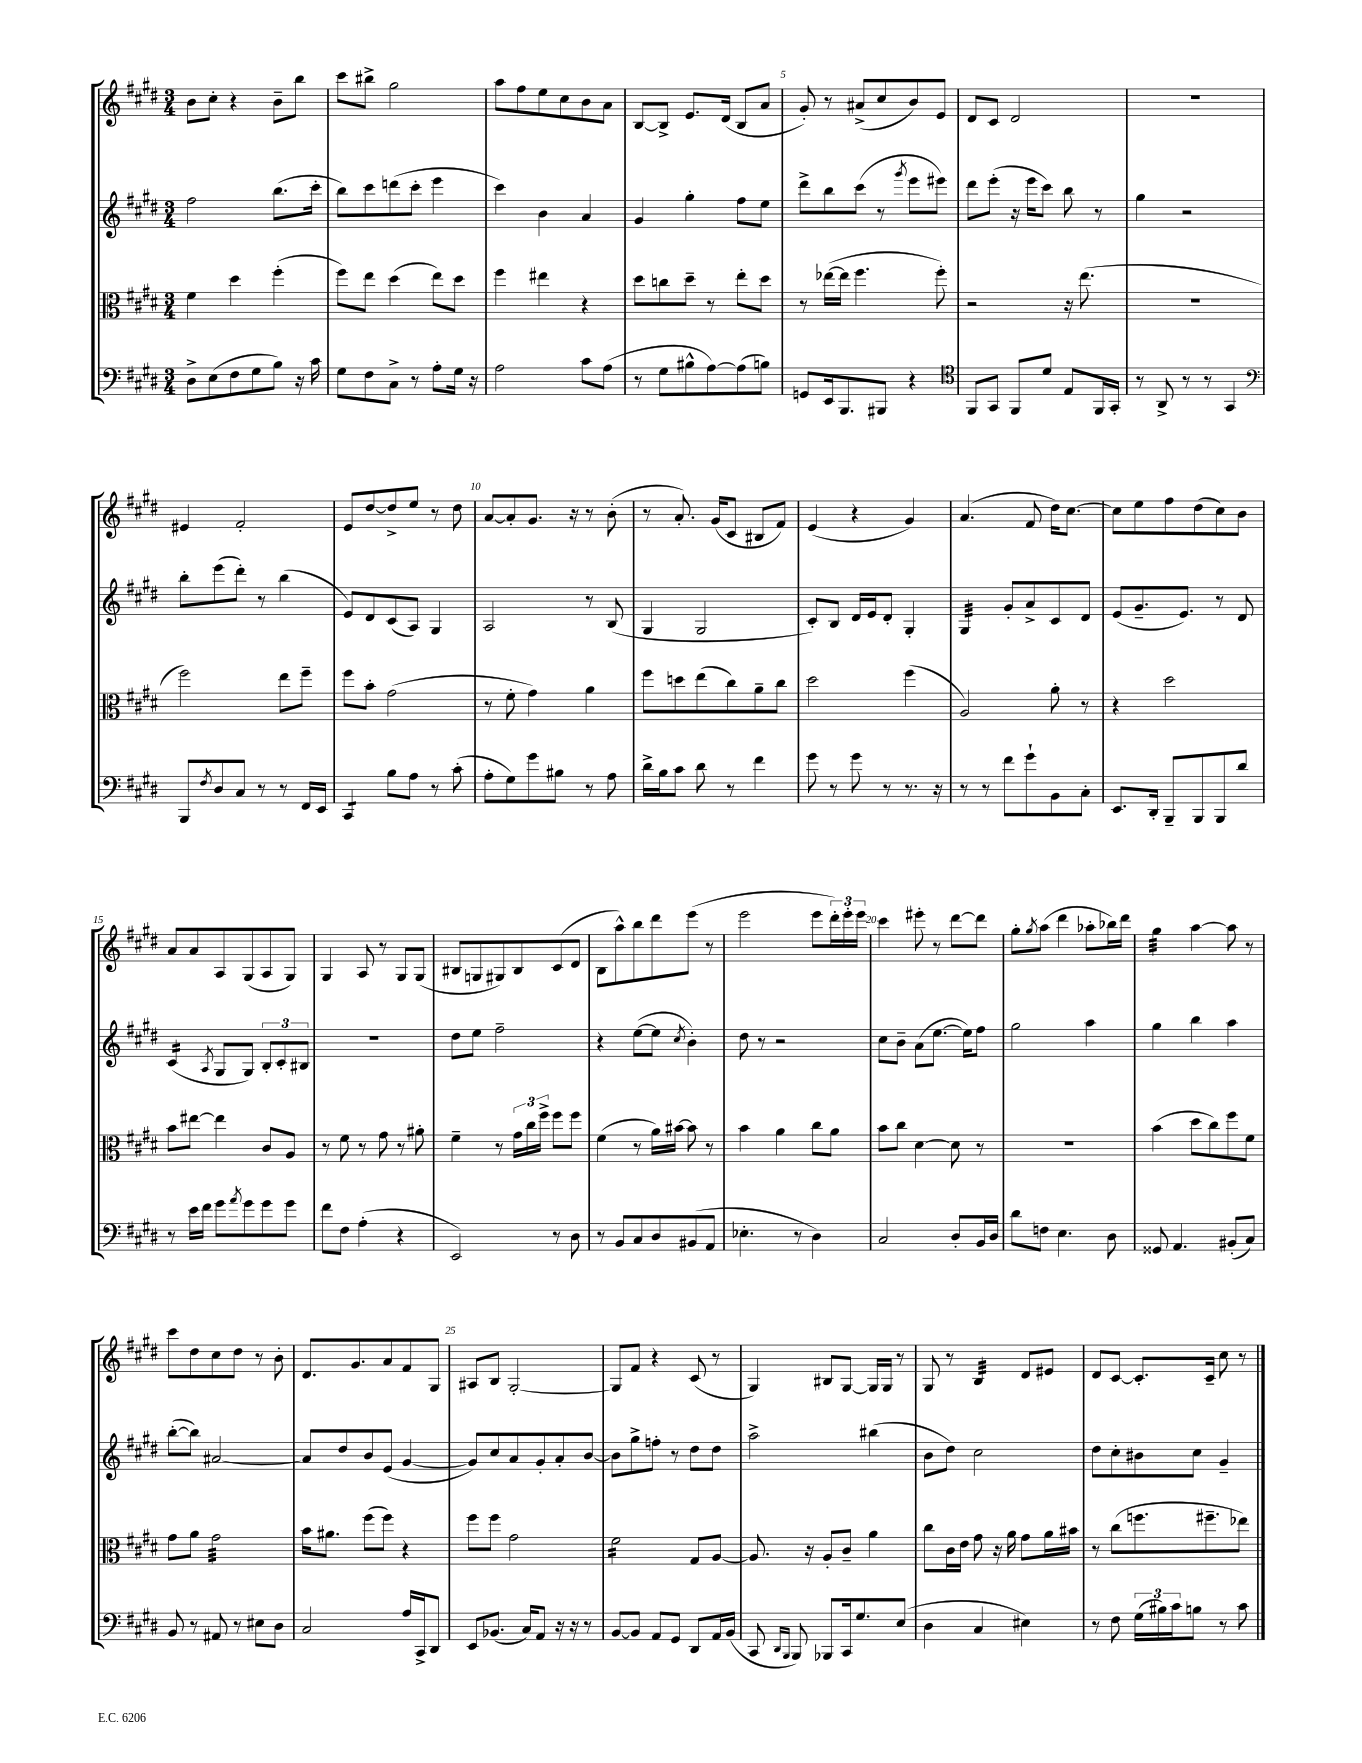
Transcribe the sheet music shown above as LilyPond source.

<<
\new StaffGroup <<
\new Staff = "s0" {
    \clef treble \key e \major \numericTimeSignature \time 3/4
    b'8 cis''8-. r4 b'8-- b''8 |
    cis'''8 bis''8-> gis''2 |
    a''8 fis''8 e''8 cis''8 b'8 a'8 |
    b8~ b8-> e'8. dis'16( b8 a'8 |
    gis'8-.) r8 ais'8->( cis''8 b'8) e'8 |
    dis'8 cis'8 dis'2 |
    R2. |
    eis'4 fis'2-. |
    e'8 dis''8~ dis''8-> e''8 r8 dis''8 |
    a'8~ a'8-. gis'8. r16 r8 b'8-.( |
    r8 a'8.-.) gis'16( cis'8 bis8 fis'8) |
    e'4( r4 gis'4) |
    a'4.( fis'8 dis''16) cis''8.~ |
    cis''8 e''8 fis''8 dis''8( cis''8) b'8 |
    a'8 a'8 a8 gis8( a8 gis8) |
    gis4 a8 r8 gis8 gis8( |
    bis8 g8 gis8) bis8 cis'8( dis'8 |
    b8 a''8-^) b''8 dis'''8 e'''8( r8 |
    e'''2 e'''8 \tuplet 3/2 { dis'''16-.) e'''16-. e'''16 } |
    cis'''4 eis'''8-. r8 dis'''8~ dis'''8 |
    gis''8-. \acciaccatura { gis''8 } a''8( dis'''4 aes''8-. bes''16) dis'''16 |
    gis''4:32 a''4~ a''8 r8 |
    cis'''8 dis''8 cis''8 dis''8 r8 b'8-. |
    dis'8. gis'8. a'8 fis'8 gis8 |
    ais8 b8 gis2~-. |
    gis8 fis'8 r4 cis'8( r8 |
    gis4) bis8 gis8~ gis16 gis16 r8 |
    gis8 r8 b4:32 dis'8 eis'8 |
    dis'8 cis'8~ cis'8.-. cis'16-- cis''8 r8 \bar "|." |
}
\new Staff = "s1" {
    \clef treble \key e \major \numericTimeSignature \time 3/4
    fis''2 b''8.( cis'''16-. |
    b''8) cis'''8 d'''8( cis'''8-. e'''4 |
    cis'''4) b'4 a'4 |
    gis'4 gis''4-. fis''8 e''8 |
    dis'''8-> b''8 cis'''8( r8 \acciaccatura { gis'''8 } e'''8 eis'''8) |
    dis'''8 e'''8-.( r16 e'''16 cis'''8) b''8 r8 |
    gis''4 r2 |
    b''8-. e'''8( dis'''8-.) r8 b''4( |
    e'8) dis'8 cis'8( a8) gis4 |
    a2 r8 b8( |
    gis4 gis2 |
    cis'8-.) b8 dis'16 e'16 dis'8-. gis4-. |
    gis4:32 gis'8-. a'8-> cis'8 dis'8 |
    e'8( gis'8.-- e'8.) r8 dis'8 |
    cis'4:16( \acciaccatura { a8 } gis8 gis8) \tuplet 3/2 { b8-. cis'8-. bis8 } |
    R2. |
    dis''8 e''8 fis''2-- |
    r4 e''8~( e''8 \acciaccatura { cis''8 } b'4-.) |
    dis''8 r8 r2 |
    cis''8 b'8-- a'8( e''8.~ e''16) fis''8 |
    gis''2 a''4 |
    gis''4 b''4 a''4 |
    b''8~-.( b''8) ais'2~ |
    ais'8 dis''8 b'8 e'8( gis'4~ |
    gis'8) cis''8 a'8 gis'8-. a'8-. b'8~ |
    b'8 gis''8-> f''8-. r8 dis''8 dis''8 |
    a''2-> bis''4( |
    b'8 dis''8) cis''2 |
    dis''8 cis''8-. bis'8 cis''8 gis'4-- \bar "|." |
}
\new Staff = "s2" {
    \clef alto \key e \major \numericTimeSignature \time 3/4
    fis'4 dis''4 fis''4-.( |
    fis''8) e''8 dis''4( e''8) dis''8 |
    fis''4 eis''4 r4 |
    dis''8 c''8 dis''8-- r8 e''8-. dis''8 |
    r8 ees''16~( ees''16 fis''4. fis''8-.) |
    r2 r16 e''8.( |
    R2. |
    fis''2) e''8 fis''8-- |
    fis''8 b'8-. gis'2( |
    r8 fis'8-. gis'4) a'4 |
    fis''8 d''8 e''8( cis''8) a'8-- cis''8 |
    dis''2 fis''4( |
    a2) a'8-. r8 |
    r4 dis''2 |
    b'8 eis''8~ eis''4 cis'8 a8 |
    r8 fis'8 r8 gis'8 r8 ais'8-. |
    fis'4-- r8 \tuplet 3/2 { gis'16 cis''16 fis''16-> } fis''8 fis''8 |
    fis'4( r8 a'16) bis'16~ bis'8 r8 |
    b'4 a'4 cis''8 a'8 |
    b'8 cis''8 dis'4~ dis'8 r8 |
    R2. |
    b'4( dis''8 cis''8) fis''8 fis'8 |
    gis'8 a'8 gis'2:32 |
    b'16 ais'8. fis''8( fis''8) r4 |
    fis''8 fis''8 gis'2 |
    fis'2:16 gis8 a8~ |
    a8. r16 a8-. cis'8-- a'4 |
    cis''8 cis'16 e'16 gis'8 r16 a'16 gis'8 a'16 bis'16 |
    r8 cis''8( f''8. fis''8.-- ees''8) \bar "|." |
}
\new Staff = "s3" {
    \clef bass \key e \major \numericTimeSignature \time 3/4
    dis8-> e8( fis8 gis8 b8) r16 cis'16 |
    gis8 fis8 cis8-> r8 a8-. gis16 r16 |
    a2 cis'8 a8( |
    r8 gis8 bis8-^ a8~) a8( b8) |
    g,8 e,16 b,,8. bis,,8 r4 |
    \clef tenor fis,8 gis,8 fis,8 dis'8 e8 fis,16 gis,16-. |
    r8 a,8-> r8 r8 gis,4 |
    \clef bass b,,8 \acciaccatura { fis8 } dis8 cis8 r8 r8 fis,16 e,16 |
    cis,4:8 b8 a8 r8 cis'8-.( |
    a8-. gis8) gis'8 bis8 r8 a8 |
    dis'16-> b16 cis'8 dis'8 r8 fis'4 |
    gis'8 r8 gis'8 r8 r8. r16 |
    r8 r8 fis'8 gis'8-! b,8 cis8-. |
    e,8. dis,16-. b,,8-- b,,8 b,,8 dis'8 |
    r8 e'16 fis'16 gis'8 \acciaccatura { a'8 } gis'8 gis'8 gis'8 |
    fis'8 fis8 a4-.( r4 |
    e,2) r8 dis8 |
    r8 b,8 cis8 dis8 bis,8( a,8 |
    ees4.-. r8 dis4) |
    cis2 dis8-. b,16 dis16 |
    dis'8 f8 e4. dis8 |
    gisis,8 a,4. bis,8-.( cis8) |
    b,8 r8 ais,8 r8 eis8 dis8 |
    cis2 a16 cis,16-> dis,8 |
    e,8 bes,8.( cis16) a,8 r16 r16 r8 |
    b,8~ b,8 a,8 gis,8 dis,8 a,16 b,16( |
    cis,8 \grace { dis,16 b,,16 } b,,8) bes,,8 cis,16 gis8. e8( |
    dis4 cis4 eis4) |
    r8 fis8 \tuplet 3/2 { gis16( bis16) cis'16 } b8 r8 cis'8 \bar "|." |
}
>>
>>
\layout { \context { \Score \override BarNumber.break-visibility = ##(#f #t #t) barNumberVisibility = #(every-nth-bar-number-visible 5) } }
